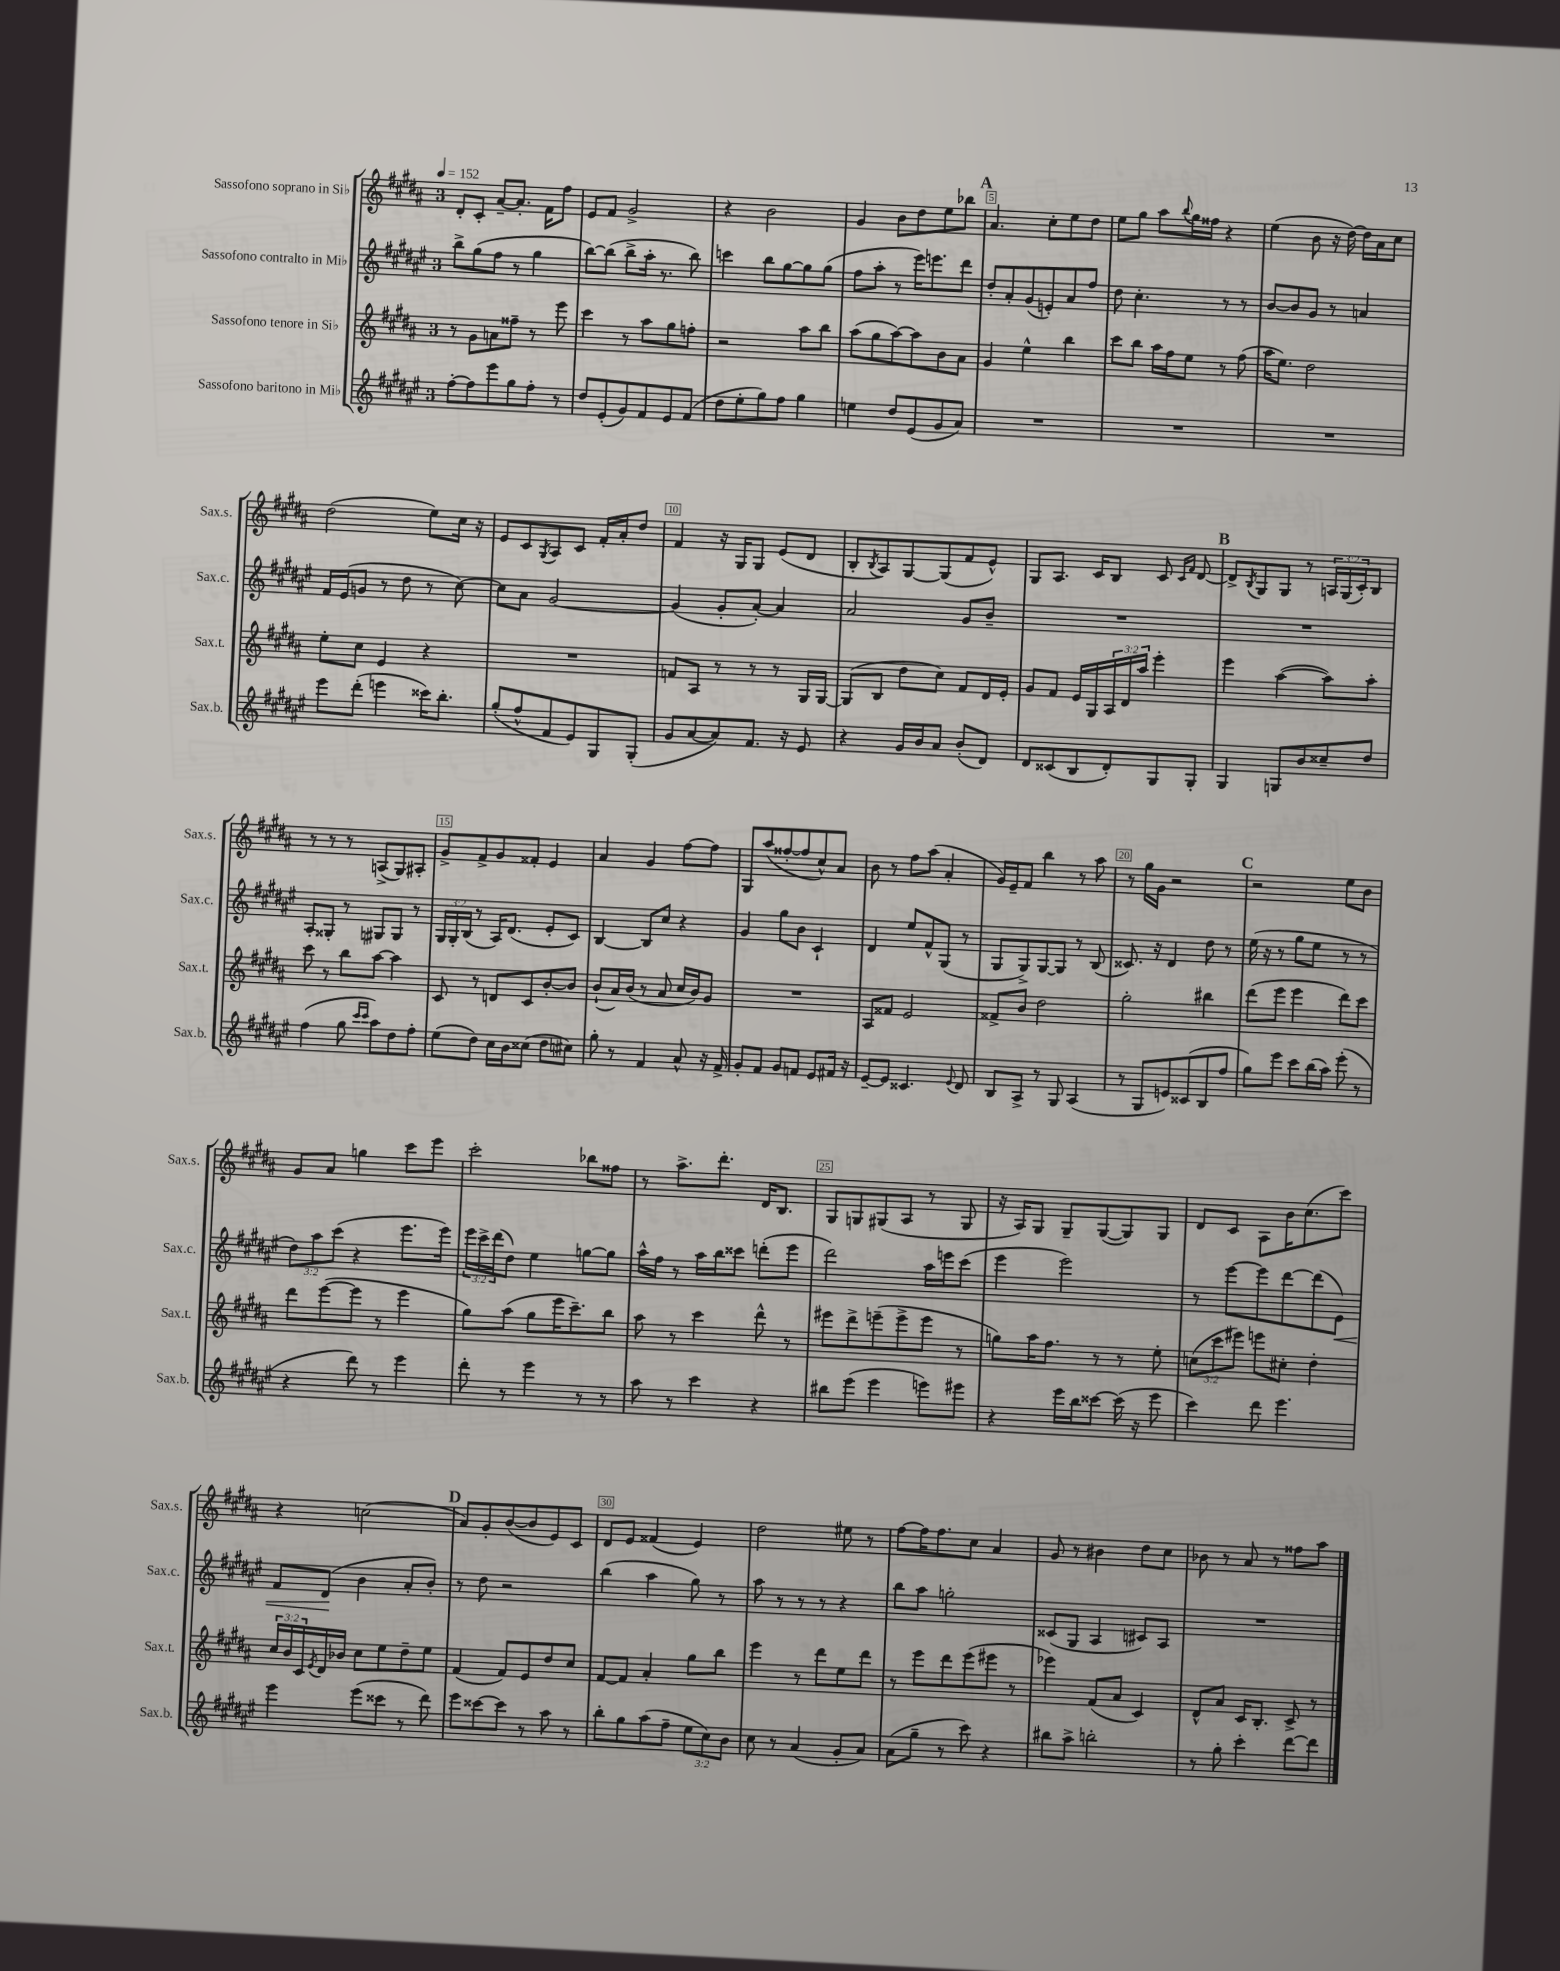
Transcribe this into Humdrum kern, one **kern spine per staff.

**kern	**kern	**kern	**dynam	**kern
*part4	*part3	*part2	*part2	*part1
*staff4	*staff3	*staff2	*staff2	*staff1
*I"Sassofono baritono in Mi♭	*I"Sassofono tenore in Si♭	*I"Sassofono contralto in Mi♭	*	*I"Sassofono soprano in Si♭
*I'Sax.b.	*I'Sax.t.	*I'Sax.c.	*	*I'Sax.s.
*clefG2	*clefG2	*clefG2	*	*clefG2
*k[f#c#g#d#a#e#]	*k[f#c#g#d#a#]	*k[f#c#g#d#a#e#]	*	*k[f#c#g#d#a#]
*M3/4	*M3/4	*M3/4	*	*M3/4
*MM152	*MM152	*MM152	*	*MM152
=1	=1	=1	=1	=1
[8ff#'\L	8r	8bb^\L	.	8d#'/L
8ff#\]	8g#\L	(8gg#\	.	8c#'/J
8eee#\	8an\	8ff#\J	.	[8a#~/L
8gg#\	8ff##X~\J	8r	.	8.a#'/J]
8ff#'\J	8r	4gg#\	.	.
.	.	.	.	16f#\KL
8r	8eee\	.	.	8ff#\J
=2	=2	=2	=2	=2
8dd#/L	4ccc#\	[8bb\L)	.	8e/L
(8e#'/	.	(8bb\J]	.	8f#/J
8g#/)	8r	8bb^\L	.	2g#^/
8f#/	8aa#\L	16aa#'\Jk	.	.
.	.	8.r	.	.
8e#/	8gg#\	.	.	.
(8f#/J	8ffn'\J	8bb\)	.	.
=3	=3	=3	=3	=3
8dd#\L	2r	4cccn\	.	4r
8ee#'\	.	.	.	.
8gg#\)	.	8bb\L	.	2b\
8ff#\J	.	[8gg#\	.	.
4gg#\	8aa#\L	8gg#\]	.	.
.	8bb\J	(8gg#\J	.	.
=4	=4	=4	=4	=4
4een\	(8aa#\L	8ff#\L	.	4g#/
.	8gg#\	8aa#'\J	.	.
8dd#/L	[8aa#\)	8r	.	8b\L
(8e#/	8aa#\]	16eee#\KL)	.	8dd#\
.	.	8.eeen\	.	.
8g#/	8b\	.	.	8ee\
8a#/J)	8a#\J	8ddd#\J	.	8bb-X\J
!!LO:REH:place=s1:t=A
=5	=5	=5	=5	=5
2.r	4g#/	8dd#'/L	.	4.a#/
.	.	8a#'/	.	.
.	4ee^^\	(8g#/	.	.
.	.	8en'/)	.	8cc#'\L
.	4bb\	8a#/	.	8ee\
.	.	8ff#/J	.	8dd#\J
=6	=6	=6	=6	=6
2.r	8ccc#\L	8dd#\	.	8ee\L
.	8bb\J	4.cc#'\	.	8gg#\J
.	16aa#\LL	.	.	8aa#\L
.	16ff#\J	.	.	.
.	.	.	.	8qqbb/
.	8ee\J	.	.	16gg#\L
.	.	.	.	16ff##X\JJ
.	8r	8r	.	4r
.	(8ff#\	8r	.	.
=7	=7	=7	=7	=7
2.r	16aa#\KL	[8b/L	.	(4ee\
.	8.ee\J)	.	.	.
.	.	8b/]	.	.
.	2dd#\	8g#/J	.	8b\
.	.	8r	.	16r
.	.	.	.	[16dd#\)
.	.	4an/	.	16dd#\LL]
.	.	.	.	16a#\J
.	.	.	.	8cc#\J
!!LO:LB:g=z
=8	=8	=8	=8	=8
8eee#\L	8ee'\L	16f#/LL	.	(2dd#\
.	.	(16e#/J	.	.
(8ddd#'\J	8cc#\J	8gn/J	.	.
4eeen\	4e/	8r	.	.
.	.	8dd#\	.	.
16ccc##X\KL)	4r	8r	.	8ee\L)
8.bb'\J	.	.	.	.
.	.	[8cc#\)	.	16cc#\Jk
.	.	.	.	16r
=9	=9	=9	=9	=9
(8gg#'/L	2.r	8cc#\L]	.	8e/L
8ff#^^/	.	8a#\J	.	8c#/
.	.	.	.	8qG#/
8f#/	.	[2g#/	.	8A#/
8e#/)	.	.	.	8c#/J
8G#/	.	.	.	16f#'/LL
.	.	.	.	16a#'/J
(8G#'/J	.	.	.	8dd#/J
=10	=10	=10	=10	=10
8g#/L	8fn/L	(4g#/]	.	4f#/
[8a#/	8A#/J	.	.	.
8a#/])	8r	8g#'/L	.	16r
.	.	.	.	16G#/KL
8.f#/J	8r	[8a#'/J)	.	8G#/J
.	8r	4a#/]	.	(8e/L
16r	.	.	.	.
8e#/	16G#/LL	.	.	8d#/J
.	[16G#/JJ	.	.	.
=11	=11	=11	=11	=11
4r	(8G#/L]	2a#/	.	8B'/L
.	.	.	.	8qB/
.	8B/J	.	.	8A#/)
16g#/LL	8dd#\L	.	.	[8G#/
16b/J	.	.	.	.
8a#/J	8cc#\J)	.	.	(8G#/]
(8b'/L	8f#/L	8g#/L	.	8f#/
8d#/J)	16d#/L	8b~/J	.	8e^^/J)
.	16e'/JJ	.	.	.
=12	=12	=12	=12	=12
8d#/L	8g#/L	2.r	.	8G#/L
(8c##X/	8f#/J	.	.	8.A#/J
8B/	16e/LL	.	.	.
.	16G#/	.	.	16c#/KL
8d#'/)	24A#/	.	.	8B/J
.	24d#/	.	.	.
.	24aa#/JJ	.	.	.
8G#/	4eee'\	.	.	8c#/
.	.	.	.	16qqc#/LL
.	.	.	.	16qqf#/JJ
8G#'/J	.	.	.	[8d#/
!!LO:REH:place=s1:t=B
=13	=13	=13	=13	=13
4G#/	4eee\	2.r	.	8d#^/L]
.	.	.	.	8qB/
.	.	.	.	8G#/
8Gn/L	([4aa#\	.	.	8G#/J
8b/	.	.	.	8r
8cc##X~/	8aa#\L])	.	.	24An/LL
.	.	.	.	(24G#/
.	.	.	.	24c#'/J)
8dd#/J	8aa#'\J	.	.	8B/J
!!LO:LB:g=z
=14	=14	=14	=14	=14
(4ff#\	8ccc#\	8A#'/L	.	8r
.	8r	8G##X'/J	.	8r
8gg#\	8bb\L	8r	.	8r
16qqccc#/LL	.	.	.	.
16qqccc#/JJ	.	.	.	.
8aa#\L)	[8aa#\J	8G#X/L	.	(8An^/L
8dd#\	4aa#\]	8G#/J	.	8G#/)
8ff#'\J	.	8r	.	8A#X'/J
=15	=15	=15	=15	=15
(8ee#\L	8c#/	24G#/LL	.	8g#^/L
.	.	24G#'/	.	.
.	.	(24B/JJ	.	.
8dd#\J)	8r	8r	.	8f#^/
16cc#\LL	8dn/L	16A#/KL)	.	8g#/
16b\J	.	(8.d#/J	.	.
(8cc##X\J	8c#/	.	.	8f##X'/J
8dd#\L	[8b'/	8e#'/L	.	4e/
8cc#X\J)	8b/J]	8c#/J)	.	.
=16	=16	=16	=16	=16
8gg#'\	(8b`/L	[4B/	.	4a#/
8r	16a#/L)	.	.	.
.	(16b/JJ	.	.	.
4f#/	8r	8B/L]	.	4g#/
.	8a#/	8cc#/J	.	.
8a#^^/	16cc#/LL	4r	.	[8ff#\L
.	16b/J)	.	.	.
16r	8g#/J	.	.	8ff#\J]
16f#^/	.	.	.	.
=17	=17	=17	=17	=17
8g#'/L	2.r	4g#/	.	8G#/L
8f#/J	.	.	.	(8aa#/
8g#/L	.	8gg#\L	.	[8ff##X'/
8fn/J	.	8b\J	.	8ff##/]
8e#/L	.	4c#`/	.	8cc#^^/)
16f#X/Jk	.	.	.	8a#/J
16r	.	.	.	.
=18	=18	=18	=18	=18
[8e#~/L	8A#/L	4d#/	.	8b\
8e#/J]	8f##X/J	.	.	8r
4.c##X/	2e/	8ee#/L	.	8ff#\L
.	.	8f#^^/	.	(8aa#\J
.	.	(8G#/J	.	4a#'/
8qqe#/	.	.	.	.
8d#/	.	8r	.	.
=19	=19	=19	=19	=19
8B/L	8f##X^/L	8G#/L	.	16g#/LL)
.	.	.	.	16e~/J
8A#^/J	8b/J	8G#^/)	.	8f#/J
8r	2dd#\	[8G#/	.	4bb\
8G#/	.	8G#/J]	.	.
(4A#/	.	8r	.	8r
.	.	(8B/	.	8aa#\
=20	=20	=20	=20	=20
8r	2gg#'\	8.c##X/)	.	8r
8G#/L	.	.	.	16gg#\LL
.	.	16r	.	16g#\JJ
8en/)	.	4d#/	.	2r
(8c##X/	.	.	.	.
8B/	4bb#X\	8dd#\	.	.
8ff#/J	.	8r	.	.
!!LO:REH:place=s1:t=C
=21	=21	=21	=21	=21
8gg#\L)	(8ddd#\L	(16ee#\	.	2r
.	.	16r	.	.
8eee#\J	8eee\J	8r	.	.
8ccc#\L	4eee\	8gg#\L	.	.
(16bb\L	.	8ee#\J	.	.
16aa#\JJ)	.	.	.	.
(8eee#'\	8ddd#\L)	8r	.	8ee\L
8r	8ccc#\J	8r	.	8b\J
!!LO:LB:g=z
=22	=22	=22	=22	=22
4r	8ddd#\L	12dd#\L)	.	8g#/L
.	.	12aa#\	.	.
.	([8eee\	.	.	8a#/J
.	.	(12ccc#\J	.	.
8ddd#\)	8eee\J]	4r	.	4ggn\
8r	8r	.	.	.
4eee#\	4eee\	8.eee#\L	.	8ccc#\L
.	.	.	.	8eee\J
.	.	16eee#\Jk)	.	.
=23	=23	=23	=23	=23
8ddd#'\	8gg#\L)	24eee#\LL	.	2ccc#'\
.	.	24ccc#^\	.	.
.	.	(24ddd#\J	.	.
8r	(8aa#\J	8dd#\J)	.	.
4eee#\	8gg#\L	4ee#\	.	.
.	16eee\K	.	.	.
.	8.ccc#~\)	.	.	.
8r	.	[8ggn\L	.	8bb-X\L
8r	8bb\J	8gg\J]	.	8ff##X\J
=24	=24	=24	=24	=24
8aa#\	8aa#\	16aa#^^\LL	.	8r
.	.	16ff#\JJ	.	.
8r	8r	8r	.	8.aa#^\L
4ccc#\	4ccc#\	16aa#\LL	.	.
.	.	16bb\J	.	8.ddd#'\J
.	.	8ccc##X\J	.	.
4r	8ddd#^^\	(8dddn'\L	.	16d#/KL
.	.	.	.	8.B/J
.	8r	8eee#\J	.	.
=25	=25	=25	=25	=25
8bb#X\L	8eee#X\L	2ddd#\)	.	8G#/L
(8eee#\J	8ddd#^\	.	.	8Gn/
4eee#\	(8eeen~\	.	.	(8G#X/
.	8eee^\	.	.	8A#/J
8eeen\L)	8eee\J	16aa#\LL	.	8r
.	.	16eeen\J	.	.
8eee#X\J	8r	(8ccc#\J	.	8G#/
=26	=26	=26	=26	=26
4r	8ggn\L)	4eee#\	.	16r
.	.	.	.	16A#/KL)
.	16aa#\K	.	.	8G#/J
.	8.ff#\J	.	.	.
16eee#\LL	.	2eee#\)	.	8G#~/L
16bb\J	.	.	.	.
[8ccc##X\J	8r	.	.	([8G#/
(16ccc##\]	8r	.	.	8G#/])
16r	.	.	.	.
8eee#\	8ee'\	.	.	8G#/J
=27	=27	=27	=27	=27
4ccc#\)	(12ccn\L	8r	.	8d#/L
.	12ccc#\	.	.	.
.	.	[8eee#\L	.	8c#/J
.	12eee#X\J)	.	.	.
8ddd#\	8eeen\L	8eee#\]	.	8A#\L
4.eee#\	8cc#X'\J	[8ddd#\	.	16b\K
.	.	.	.	(8.cc#\
.	4dd#'\	(8ddd#\]	.	.
!	!	!	!LO:HP:b	!
.	.	8e#\J)	<	8ccc#\J)
!!LO:LB:g=z
=28	=28	=28	=28	=28
4eee#\	24cc#/LL	8f#/L	.	4r
.	24b/	.	.	.
.	24c#/	.	.	.
.	8qe/	.	.	.
.	16d#/	(8d#/J	.	.
.	16b-X/JJ	.	.	.
(8eee#\L	8cc#\L	4b\	[	(2ccn\
8ccc##X\J	8ee\	.	.	.
8r	8dd#~\	8a#'/L	.	.
8ddd#\)	8ee\J	8b'/J)	.	.
!!LO:REH:place=s1:t=D
=29	=29	=29	=29	=29
8eee#\L	(4f#/	8r	.	8a#/L)
[8ccc##X\	.	8dd#\	.	8g#'/
8ccc##\J]	8f#/L)	2r	.	([8b/
8r	8e/	.	.	8b/]
8aa#\	8dd#/	.	.	8e/)
8r	8cc#/J	.	.	8c#/J
=30	=30	=30	=30	=30
8bb'\L	[8f#/L	(4bb\	.	8d#/L
8gg#\	8f#/J]	.	.	8e/J
(8aa#\	4a#'/	4aa#\	.	(4f##X/
8ff#~\J	.	.	.	.
12ee#\L	8gg#\L	8gg#\)	.	4e/)
12cc#\)	.	.	.	.
.	8bb\J	8r	.	.
12b\J	.	.	.	.
=31	=31	=31	=31	=31
8cc#\	4eee\	8aa#\	.	2dd#\
8r	.	8r	.	.
(4a#/	8r	8r	.	.
.	8ddd#\L	8r	.	.
8g#'/L	8ee\	4r	.	8ee#X\
8a#/J)	8ddd#\J	.	.	8r
=32	=32	=32	=32	=32
(8a#\L	8r	8bb\L	.	[8ff#\L
8gg#~\J	8eee\L	8aa#\J	.	16ff#\K]
.	.	.	.	8.ff#\
8r	8ddd#\	2ggn'\	.	.
8ccc#\)	(8eee\	.	.	8cc#\J
4r	8eee#X\J	.	.	4a#/
.	8r	.	.	.
=33	=33	=33	=33	=33
8bb#X\L	4eee-X\)	(8c##X/L	.	8g#/
8aa#^\J	.	8G#/J	.	8r
2bbn'\	(8f#/L	4A#/	.	4b#X\
.	8a#/J	.	.	.
.	4c#/)	8c#X/L)	.	8dd#\L
.	.	8A#/J	.	8cc#\J
=34	=34	=34	=34	=34
8r	8d#^^/L	2.r	.	8b-X\
8gg#'\	8a#/J	.	.	8r
4ccc#'\	16c#/KL	.	.	8a#/
.	8.B'/J	.	.	.
.	.	.	.	8r
[8ddd#\L	8c#^/	.	.	8ff##X\L
8ddd#\J]	8r	.	.	8aa#\J
==	==	==	==	==
*-	*-	*-	*-	*-
